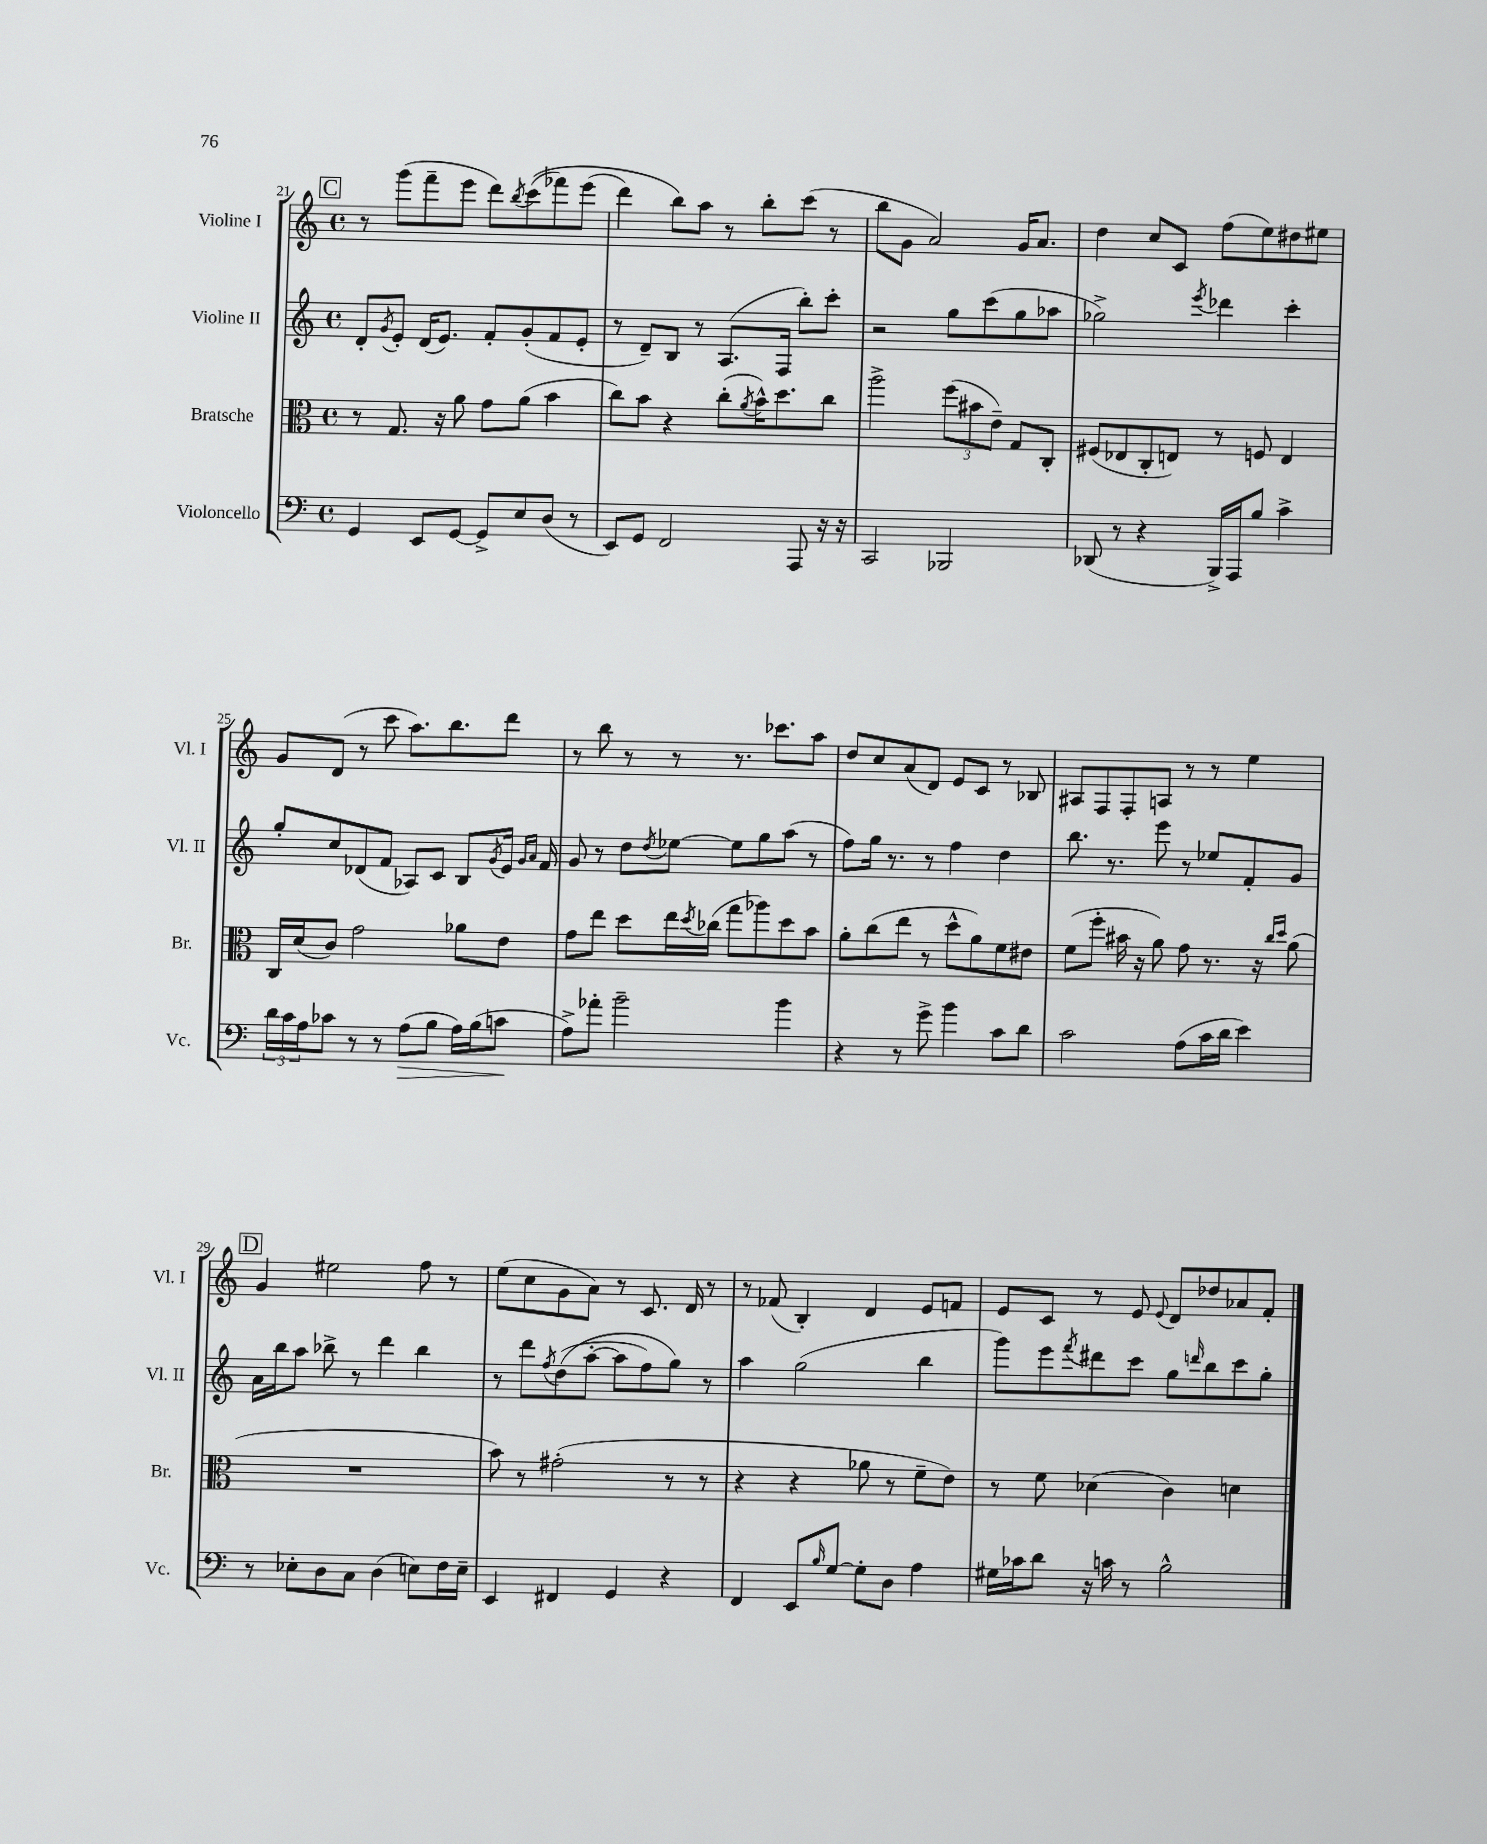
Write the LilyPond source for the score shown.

<<
\new StaffGroup <<
\new Staff = "s0" \with { instrumentName = "Violine I" shortInstrumentName = "Vl. I" } {
    \clef treble \key c \major \defaultTimeSignature \time 4/4
    \mark \markup { \box "C" } r8 g'''8( f'''8-- e'''8 d'''8) \acciaccatura { b''8 } c'''8(\( fes'''8) e'''8( |
    d'''4) b''8\) a''8 r8 b''8-. c'''8( r8 |
    b''8 g'8 a'2) g'16 a'8. |
    d''4 c''8 c'8 f''8( e''8) dis''8 eis''8 |
    g'8 d'8( r8 c'''8 a''8.) b''8. d'''8 |
    r8 b''8 r8 r8 r8. ces'''8. a''8 |
    d''8 c''8 a'8( d'8) e'8 c'8 r8 bes8 |
    ais8 f8 f8-. a8 r8 r8 e''4 |
    \mark \markup { \box "D" } g'4 eis''2 f''8 r8 |
    e''8( c''8 g'8 a'8) r8 c'8. d'16 r8 |
    r8 fes'8( b4-.) d'4 e'8 f'8 |
    e'8 c'8 r8 e'8 \appoggiatura { e'8 } d'8 des''8 aes'8 f'8-. \bar "|." |
}
\new Staff = "s1" \with { instrumentName = "Violine II" shortInstrumentName = "Vl. II" } {
    \clef treble \key c \major \defaultTimeSignature \time 4/4
    \mark \markup { \box "C" } d'8-. \acciaccatura { g'8 } e'8-. d'16( e'8.) f'8-. g'8-.( f'8 e'8-. |
    r8 d'8--) b8 r8 a8.( f16 b''8-.) c'''8-. |
    r2 g''8 c'''8( g''8 aes''8 |
    ges''2->) \acciaccatura { e'''8 } des'''4 c'''4-. |
    g''8-. c''8 des'8( f'8 aes8) c'8 b8 \acciaccatura { g'8 } e'16 \grace { g'16 a'16 } f'16 |
    g'8 r8 d''8 \acciaccatura { d''8 } ees''8~ ees''8 g''8 a''8( r8 |
    f''8) g''16 r8. r8 f''4 d''4 |
    b''8. r8. e'''8 r8 ees''8 f'8-. g'8 |
    \mark \markup { \box "D" } a'16 b''16 a''8 bes''8-> r8 d'''4 bes''4 |
    r8 d'''8 \acciaccatura { f''8 } d''8(\( a''8~-. a''8 f''8) g''8\) r8 |
    a''4 g''2( b''4 |
    g'''8) e'''8 \acciaccatura { f'''8 } dis'''8 c'''8 g''8 \grace { d'''16 } b''8 c'''8 g''8-. \bar "|." |
}
\new Staff = "s2" \with { instrumentName = "Bratsche" shortInstrumentName = "Br." } {
    \clef alto \key c \major \defaultTimeSignature \time 4/4
    \mark \markup { \box "C" } r8 g8. r16 a'8 g'8 a'8( b'4 |
    c''8) b'8 r4 c''8-.( \acciaccatura { a'8 } b'16-^) d''8. c''8 |
    a''2-> \tuplet 3/2 { f''8( bis'8 e'8--) } g8 c8-. |
    fis8( ees8 c8-. e8) r8 f8 e4 |
    c16 d'16( c'8) g'2 aes'8 e'8 |
    g'8 e''8 d''8 e''16 \acciaccatura { d''8 } ces''16( g''8 aes''8) d''8 b'8 |
    a'8-. c''8( e''8 r8 d''8-^ a'8) f'8 eis'8 |
    f'8( f''8-. bis'16 r16 a'8) g'8 r8. r16 \grace { c''16 d''16 } a'8( |
    \mark \markup { \box "D" } R1 |
    b'8) r8 gis'2-.( r8 r8 |
    r4 r4 aes'8 r8 f'8-- e'8) |
    r8 f'8 des'4( c'4) d'4 \bar "|." |
}
\new Staff = "s3" \with { instrumentName = "Violoncello" shortInstrumentName = "Vc." } {
    \clef bass \key c \major \defaultTimeSignature \time 4/4
    \mark \markup { \box "C" } g,4 e,8 g,8~ g,8-> e8 d8( r8 |
    e,8) g,8 f,2 a,,8 r16 r16 |
    c,2 bes,,2 |
    des,8( r8 r4 b,,16->) a,,16 b8 c'4-> |
    \tuplet 3/2 { d'16 c'16 a16 } ces'8 r8 r8 a8\>( b8 a16) b16( c'8\! |
    a8->) aes'8-. b'2-- b'4 |
    r4 r8 g'8-> b'4 c'8 d'8 |
    c'2 a8( c'16 d'16 e'4) |
    \mark \markup { \box "D" } r8 ees8-. d8 c8 d4( e8) f16 e16-- |
    e,4 fis,4 g,4 r4 |
    f,4 e,8 \grace { b16 } g8~ g8-. d8 a4 |
    gis16 ces'16 d'8 r16 c'16 r8 b2-^ \bar "|." |
}
>>
>>
\layout { \context { \Score currentBarNumber = #21 } }
